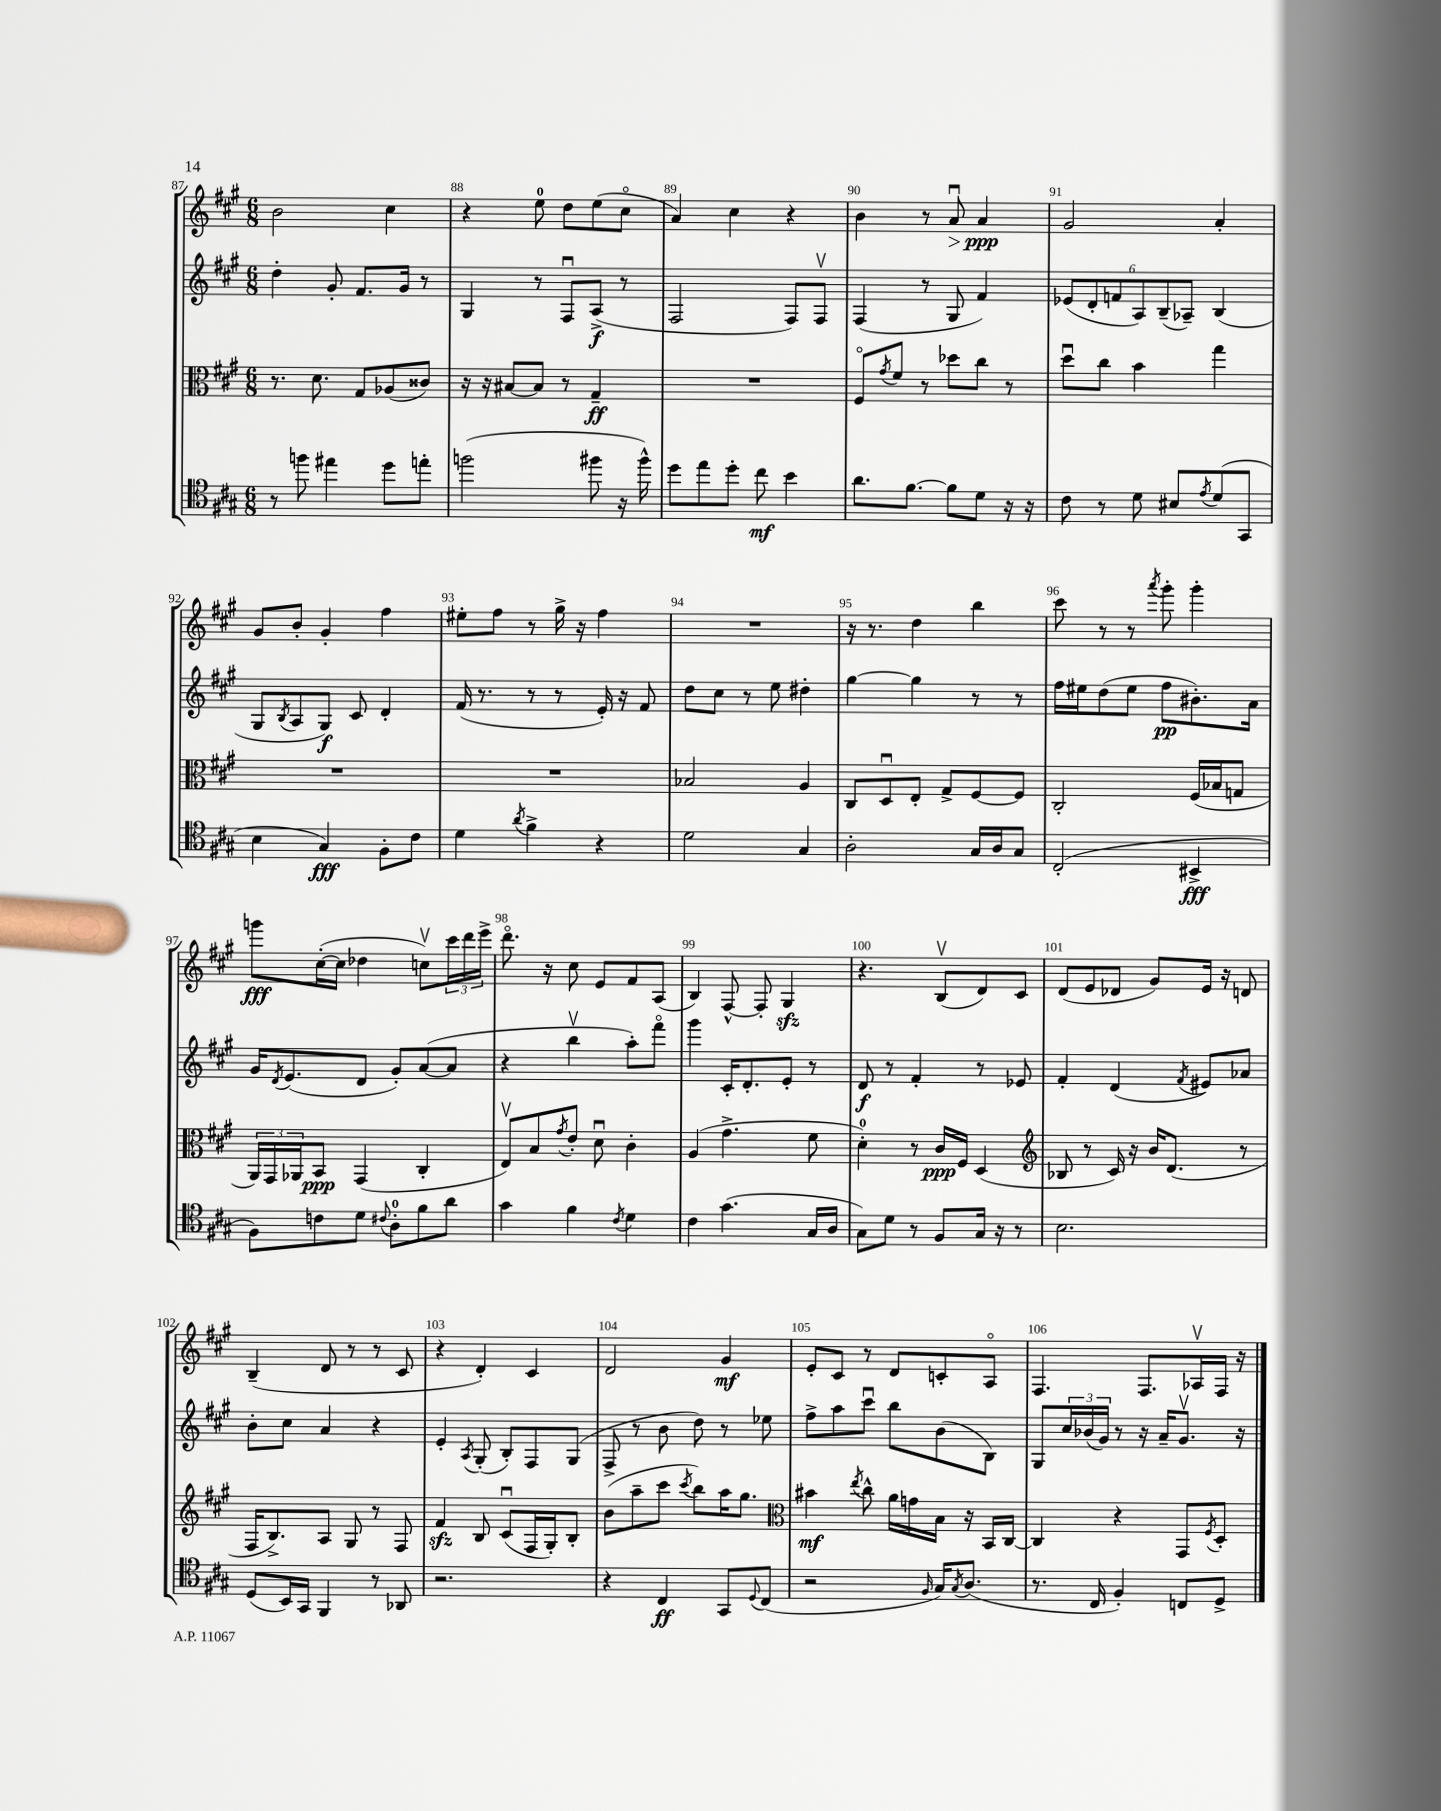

**kern	**kern	**kern	**kern
*staff4	*staff3	*staff2	*staff1
*clefC4	*clefC3	*clefG2	*clefG2
*k[f#c#g#]	*k[f#c#g#]	*k[f#c#g#]	*k[f#c#g#]
*M6/8	*M6/8	*M6/8	*M6/8
8r	8.r	4dd'	2b
8ff	.	.	.
.	8.d	.	.
4ee#	.	8g#'	.
.	8G#	8.f#	.
8dd	(8A-	.	4cc#
.	.	16g#	.
8ee'	8c##)	8r	.
=	=	=	=
(2ff	16r	4G#	4r
.	16r	.	.
.	[8B#	.	.
.	8B#]	8r	8ee
.	8r	8F#u	8dd
8ff#	4G#~	(8A^	(8ee
16r	.	8r	8cc#o
16ff#^^)	.	.	.
=	=	=	=
8dd	2.r	2F#	4a)
8ee	.	.	.
8dd'	.	.	4cc#
8cc#	.	.	.
4b	.	8F#)	4r
.	.	8F#v	.
=	=	=	=
8.a	8F#o	(4F#	4b
.	8qg#	.	.
.	8f#	.	.
[8.f#	.	.	.
.	8r	8r	8r
8f#]	8dd-	8G#	8au
8d	8cc#	4f#)	4a
16r	8r	.	.
16r	.	.	.
=	=	=	=
8c#	8ddu	(12e-	2g#
.	.	12d'	.
8r	8cc#	.	.
.	.	12f	.
8d	4b	12A)	.
.	.	(12B~	.
8B#	.	.	.
.	.	12A-~)	.
8qe	.	.	.
(8d	4gg#	(4B	4a'
8GG#	.	.	.
=	=	=	=
4B	2.r	8G#	8g#
.	.	8qB	.
.	.	8A	8b'
4G#)	.	8G#)	4g#'
.	.	8c#	.
8F#'	.	4d'	4ff#
8c#	.	.	.
=	=	=	=
4d	2.r	(16f#	8ee#'
.	.	8.r	.
.	.	.	8ff#
8qa	.	.	.
4f#^	.	8r	8r
.	.	8r	16gg#^
.	.	.	16r
4r	.	16e')	4ff#
.	.	16r	.
.	.	8f#	.
=	=	=	=
2d	2B-	8dd	2.r
.	.	8cc#	.
.	.	8r	.
.	.	8ee	.
4G#	4A	4dd#'	.
=	=	=	=
2A'	8C#	[4gg#	16r
.	.	.	8.r
.	8Du	.	.
.	8E'	4gg#]	4dd
.	8G#^	.	.
16G#	[8F#	8r	4bb
16A	.	.	.
8G#	8F#]	8r	.
=	=	=	=
(2C#'	2C#'	16ff#	8ccc#
.	.	16ee#	.
.	.	(8dd	8r
.	.	8ee#	8r
.	.	.	8qaaa
.	.	8ff#	8ggg#'
4BB#^	(16F#	8.b#')	4ggg#'
.	16B-	.	.
.	8G	.	.
.	.	16a	.
=	=	=	=
8F#)	24AA)	16g#	8ggg
.	24GG#	.	.
.	.	8qd	.
.	.	(8.e	.
.	24AA-	.	.
8c	8BB	.	([16cc#'
.	.	.	16cc#]
8d	(4GG#	8d	4dd-
8qqc#	.	.	.
8A'	.	8g#')	.
8f#	4C#'	([8a	8ccv)
8a	.	8a]	24ccc#
.	.	.	24ddd
.	.	.	24eee^
=	=	=	=
4g#	8Ev)	4r	8.dddo
.	8B	.	.
.	.	.	16r
.	8qg#	.	.
4f#	8e'	4bbv	8cc#
.	8du	.	8e
8qc#	.	.	.
4d	4c#'	8aa')	8f#
.	.	8fff#o	(8A
=	=	=	=
4c#	(4A	4ggg#	4B)
(4.g#	4.g#^	16c#'	[8F#^^
.	.	8.d'	.
.	.	.	8F#']
.	.	8e'	4G#
16G#	8f#	8r	.
16A	.	.	.
=	=	=	=
8G#)	4d')	8d	4.r
8d	.	8r	.
8r	8r	4f#'	.
8F#	16c#	.	(8Bv
.	16F#	.	.
16G#	(4D	8r	8d)
16r	.	.	.
8r	.	8e-	8c#
=	=	=	=
*	*clefG2	*	*
2.B	8B-	4f#'	(8d
.	8r	.	8e
.	16c#)	(4d	8d-
.	16r	.	.
.	16b	.	8g#)
.	(8.d	.	.
.	.	8qf#	.
.	.	8e#)	16e
.	.	.	16r
.	8r	8a-	8d
=	=	=	=
(8D	16F#	8b'	(4B~
.	8.B^)	.	.
16BB)	.	8cc#	.
16GG#	.	.	.
4FF#	8A	4a	8d
.	8G#	.	8r
8r	8r	4r	8r
8AA-	8F#	.	8c#
=	=	=	=
2.r	4f#	4e'	4r
.	.	8qA	.
.	8B	(8G#'	4d')
.	(8c#u	8B')	.
.	16F#	8F#	4c#
.	16G#')	.	.
.	8B'	(8G#	.
=	=	=	=
4r	(8b	8F#^	2d
.	8aa~	8r	.
4C#	8ccc#	8b	.
.	8qccc#	.	.
.	8bb)	8dd)	.
8GG#	16aa	8r	4g#
.	8.gg#	.	.
8qqD	.	.	.
(8C#	.	8ee-	.
=	=	=	=
*	*clefC3	*	*
2r	4b#	8ff#^	8e'
.	.	8aa	8c#
.	8qee	.	.
.	8cc#^^	8ccc#u	8r
.	16a	8bb	8d
.	16g	.	.
16qqF#	.	.	.
16G#)	16B	(8b	8c'
8qG#	.	.	.
(8.A	16r	.	.
.	16BB	8B)	8Ao
.	[16C#	.	.
=	=	=	=
8.r	4C#]	8G#	4.F#
.	.	24cc#	.
.	.	(24b-	.
16C#	.	.	.
.	.	24g#)	.
4F#')	4r	8r	.
.	.	16r	8.F#
.	.	16a~	.
8C	8GG#	8.g#v	.
.	.	.	16A-v
.	8qF#	.	.
8D^	8D'	.	16F#
.	.	16r	16r
==	==	==	==
*-	*-	*-	*-
